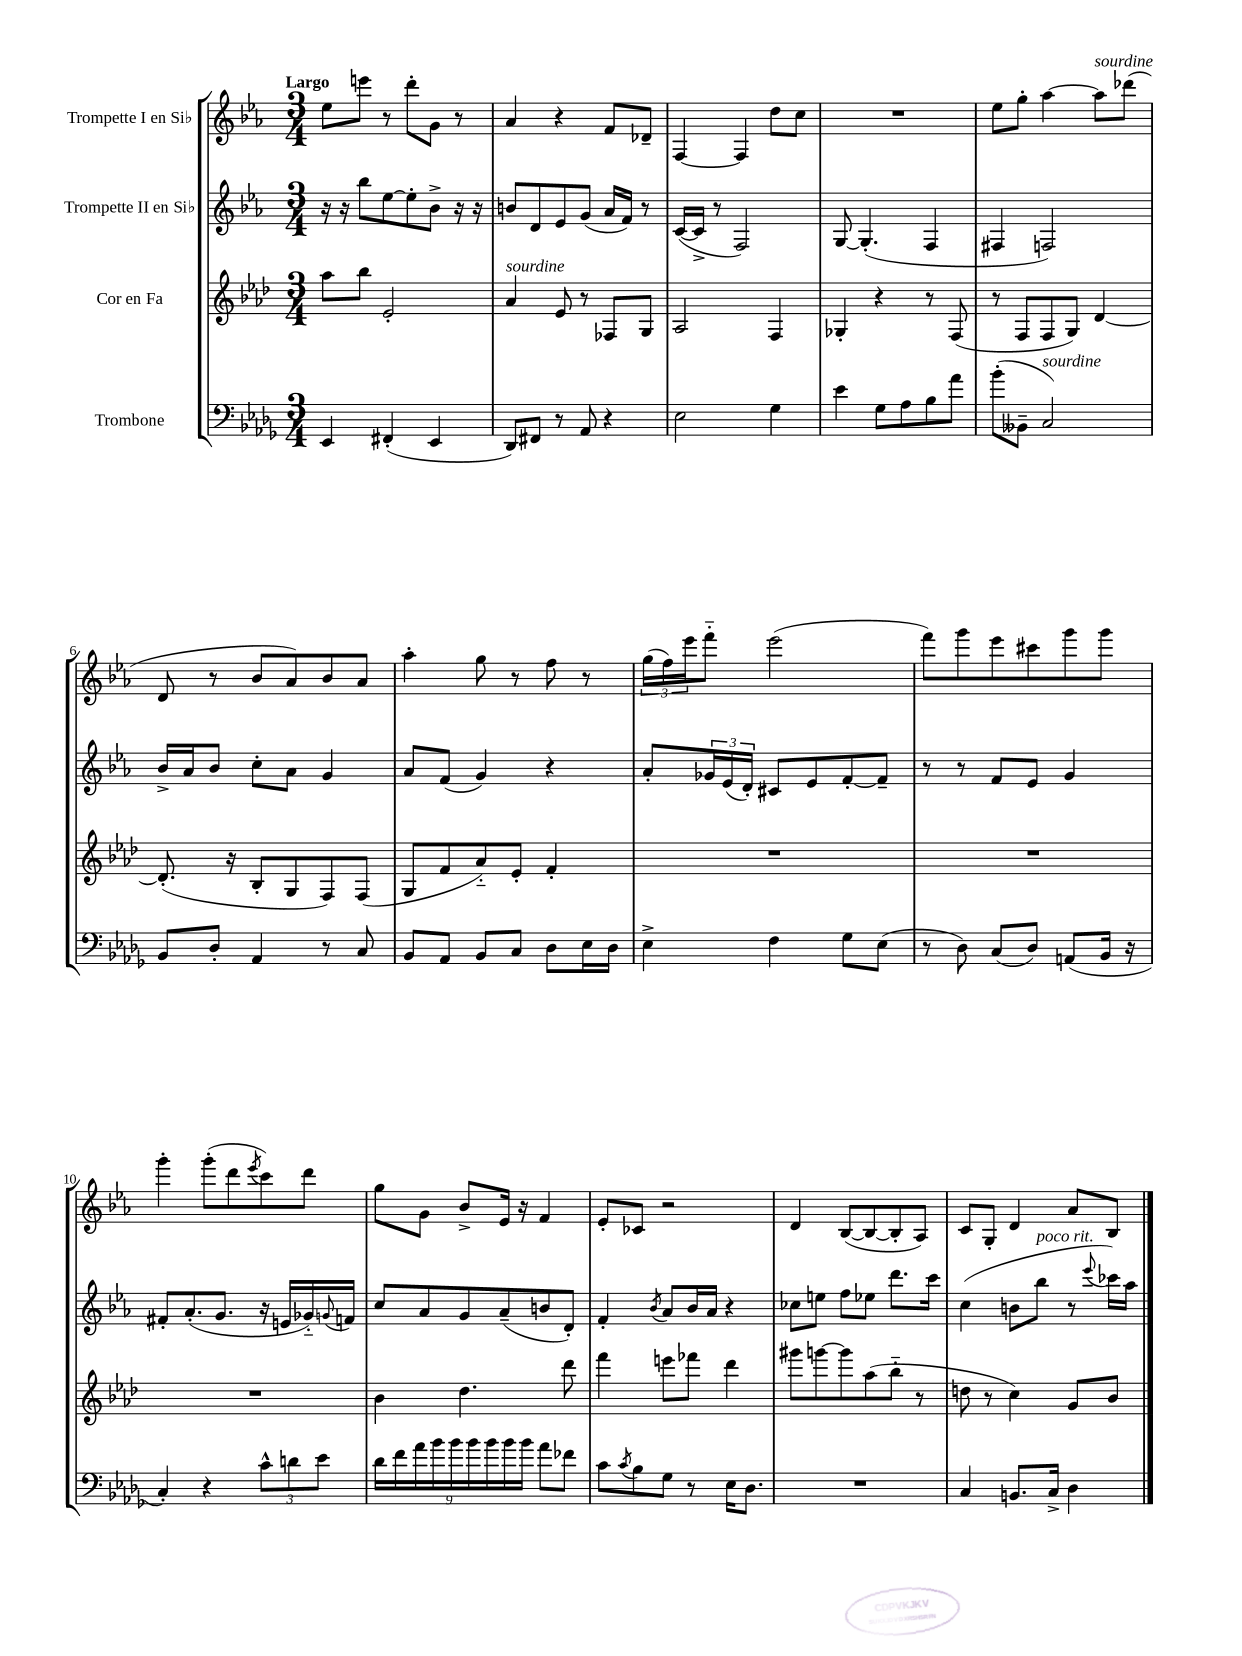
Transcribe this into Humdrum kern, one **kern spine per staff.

**kern	**kern	**kern	**kern
*part4	*part3	*part2	*part1
*staff4	*staff3	*staff2	*staff1
*I"Trombone	*I"Cor en Fa	*I"Trompette II en Si♭	*I"Trompette I en Si♭
*clefF4	*clefG2	*clefG2	*clefG2
*k[b-e-a-d-g-]	*k[b-e-a-d-]	*k[b-e-a-]	*k[b-e-a-]
*M3/4	*M3/4	*M3/4	*M3/4
=1	=1	=1	=1
!	!	!	!LO:TX:a:B:t=Largo
4EE-/	8aa-\L	16r	8ee-\L
.	.	16r	.
.	8bb-\J	8bb-\L	8eeen\J
(4FF#X'/	2e-'/	[8ee-\	8r
.	.	8ee-'\]	8ddd'\L
4EE-/	.	8b-^\J	8g\J
.	.	16r	8r
.	.	16r	.
=2	=2	=2	=2
!	!LO:TX:a:i:t=sourdine	!	!
8DD-/L)	4a-/	8bn/L	4a-/
8FF#X/J	.	8d/	.
8r	8e-/	8e-/	4r
8AA-/	8r	(8g/J	.
4r	8F-X/L	16a-/LL	8f/L
.	.	16f/JJ)	.
.	8G/J	8r	8d-X~/J
=3	=3	=3	=3
2E-\	2A-/	([16c/LL	[4F/
.	.	16c^/JJ]	.
.	.	8r	.
.	.	2F/)	4F/]
4G-\	4F/	.	8dd\L
.	.	.	8cc\J
=4	=4	=4	=4
4e-\	4G-X'/	[8G/	2.r
.	.	(4.G'/]	.
8G-\L	4r	.	.
8A-\	.	.	.
8B-\	8r	4F/	.
8a-\J	(8F/	.	.
=5	=5	=5	=5
(8b-'\L	8r	4F#X/	8ee-\L
8BB--X~\J	8F/L	.	8gg'\J
!LO:TX:a:i:t=sourdine	!	!	!
2C/)	8F/	2Fn/)	[4aa-\
.	8G/J)	.	.
!	!	!	!LO:TX:a:i:t=sourdine
.	[4d-/	.	8aa-\L]
.	.	.	(8ddd-X\J
!!LO:LB:g=z
=6	=6	=6	=6
8BB-/L	(8.d-'/]	16b-^/LL	8d/
.	.	16a-/J	.
8D-'/J	.	8b-/J	8r
.	16r	.	.
4AA-/	8B-'/L	8cc'\L	8b-/L
.	8G/	8a-\J	8a-/)
8r	8F/)	4g/	8b-/
8C/	(8F/J	.	8a-/J
=7	=7	=7	=7
8BB-/L	8G/L	8a-/L	4aa-'\
8AA-/J	8f/	(8f/J	.
8BB-/L	8a-/)	4g/)	8gg\
8C/J	8e-'/J	.	8r
8D-\L	4f'/	4r	8ff\
16E-\L	.	.	8r
16D-\JJ	.	.	.
=8	=8	=8	=8
4E-^\	2.r	8a-'/L	(24gg\LL
.	.	.	24ff\)
.	.	.	24eee-\J
.	.	24g-X/L	8fff\J
.	.	(24e-/	.
.	.	24d'/JJ)	.
4F\	.	8c#X/L	(2eee-\
.	.	8e-/	.
8G-\L	.	[8f'/	.
(8E-\J	.	8f~/J]	.
=9	=9	=9	=9
8r	2.r	8r	8fff\L)
8D-\)	.	8r	8ggg\
(8C/L	.	8f/L	8eee-\
8D-/J)	.	8e-/J	8ccc#X\
(8AAn/L	.	4g/	8ggg\
16BB-/Jk	.	.	8ggg\J
16r	.	.	.
!!LO:LB:g=z
=10	=10	=10	=10
4C'/)	2.r	8f#X'/L	4ggg'\
.	.	(8.a-'/	.
4r	.	.	(8ggg'\L
.	.	8.g/J	.
.	.	.	8ddd\
.	.	.	8qeee-/
12c^^\L	.	16r	8ccc\)
.	.	16en/LL	.
12dn\	.	.	.
.	.	16g-X/)	8ddd\J
12e-\J	.	.	.
.	.	8qqgn/	.
.	.	16fn/JJ	.
=11	=11	=11	=11
18d-\LL	4b-\	8cc/L	8gg\L
18f\	.	.	.
18a-\	.	.	.
.	.	8a-/	8g\J
18b-\	.	.	.
18b-\	.	.	.
.	4.dd-\	8g/	8b-^/L
18b-\	.	.	.
18b-\	.	.	.
.	.	(8a-~/	16e-/Jk
18b-\	.	.	.
.	.	.	16r
18b-\JJ	.	.	.
8a-\L	.	8bn/	4f/
8f-X\J	8ddd-\	8d'/J)	.
=12	=12	=12	=12
8c\L	4fff\	4f'/	8e-'/L
8qc/	.	.	.
8B-\	.	.	8c-X/J
.	.	8qb-/	.
8G-\J	8eeen\L	8a-/L	2r
8r	8fff-X\J	16b-/L	.
.	.	16a-/JJ	.
16E-\KL	4ddd-\	4r	.
8.D-\J	.	.	.
=13	=13	=13	=13
2.r	8ggg#X\L	8cc-X\L	4d/
.	[8gggn\	8een\J	.
.	8ggg\]	8ff\L	([8B-/L
.	(8aa-\	8ee-X\J	8B-/_
.	8bb-\J	8.ddd\L	8B-'/]
.	8r	.	8A-/J)
.	.	16ccc\Jk	.
=14	=14	=14	=14
4C/	8ddn\	(4cc\	8c/L
.	8r	.	8G'/J
8.BBn/L	4cc\)	8bn\L	4d/
!	!	!LO:TX:a:i:t=poco rit.	!
.	.	8bb-\J	.
16C^/Jk	.	.	.
4D-\	8g/L	8r	8a-/L
.	.	8qqeee-/	.
.	8b-/J	16ccc-X\LL)	8B-/J
.	.	16aa-\JJ	.
==	==	==	==
*-	*-	*-	*-
